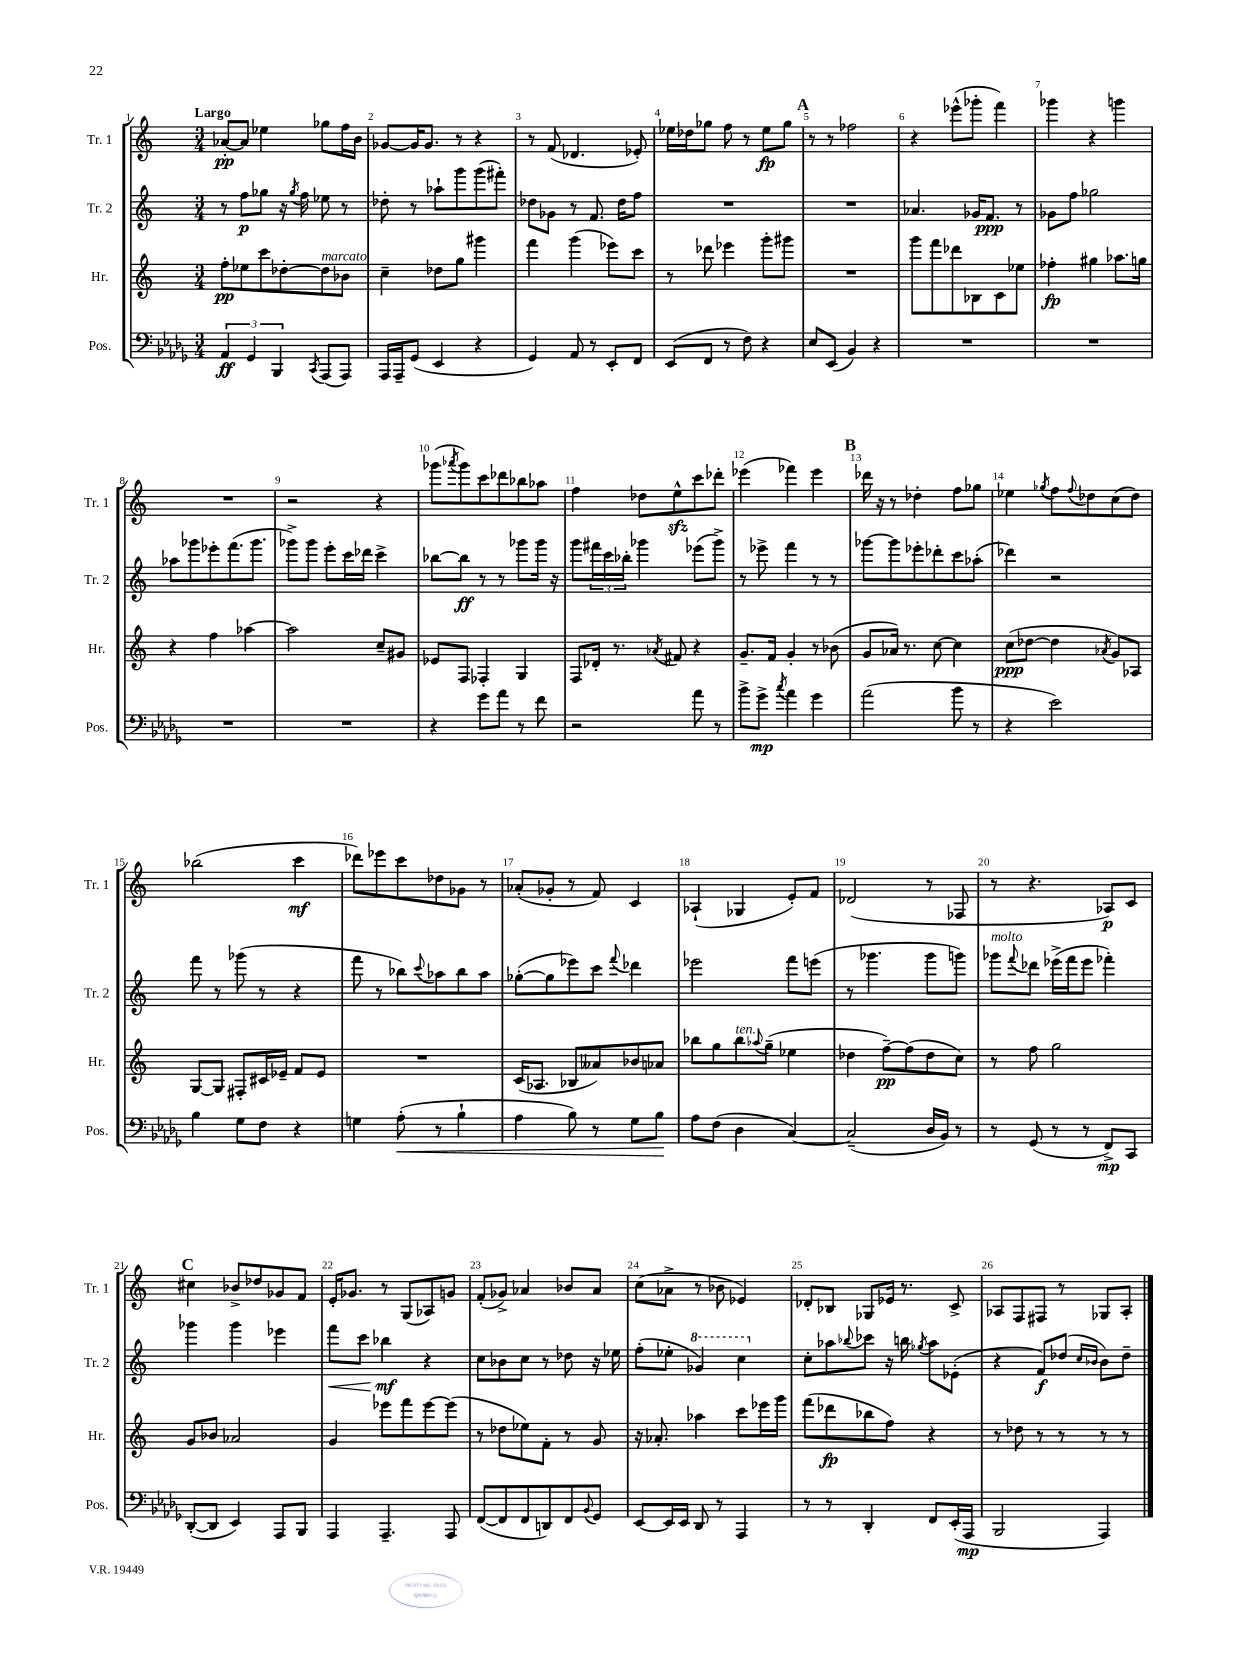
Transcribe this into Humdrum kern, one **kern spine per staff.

**kern	**kern	**kern	**kern
*staff4	*staff3	*staff2	*staff1
*clefF4	*clefG2	*clefG2	*clefG2
*k[b-e-a-d-g-]	*k[]	*k[]	*k[]
*M3/4	*M3/4	*M3/4	*M3/4
6AA-	8ff'	8r	[8a-'
.	8ee-	8ff	8a-]
6GG-	.	.	.
.	8ccc	8gg-	4ee-
6BBB-	.	.	.
.	[8dd-'	16r	.
.	.	8qgg-	.
.	.	16ff	.
8qCC	.	.	.
(8AAA-	8dd-]	8ee-	8gg-
8AAA-)	8b-	8r	16ff
.	.	.	16b
=	=	=	=
16AAA-	4cc~	8dd-'	[8g-
16AAA-~	.	.	.
(8GG-	.	8r	16g-]
.	.	.	8.g-
4EE-	8dd-	8aa-`	.
.	8gg	8ggg	8r
4r	4ggg#	(8ggg	4r
.	.	8fff#')	.
=	=	=	=
4GG-)	4fff	8dd-	8r
.	.	8g-	(8f
8AA-	(4ggg	8r	4.d-
8r	.	8.f	.
8EE-'	8eee-)	.	.
.	.	16dd-	.
8FF	8ccc	8ff	8e-')
=	=	=	=
(8EE-	8r	2.r	16ee-
.	.	.	16dd-
8FF	8ddd-	.	8gg-
8r	4eee-	.	8ff
8F)	.	.	8r
4r	8ggg'	.	8ee-
.	8ggg#	.	8gg-
=	=	=	=
8E-	2.r	2.r	8r
(8EE-	.	.	8r
4BB-)	.	.	2ff-
4r	.	.	.
=	=	=	=
2.r	8ggg	4.a-	4r
.	8fff	.	.
.	8ddd-	.	(8eee-^^
.	8B-	16g-	8ggg-'
.	.	8.f	.
.	8c	.	4fff)
.	8ee-	8r	.
=	=	=	=
2.r	4ff-'	8g-	4ggg-
.	.	8ff	.
.	4gg#	2gg-	4r
.	8.aa-	.	4ggg
.	16gg	.	.
=	=	=	=
2.r	4r	8aa-	2.r
.	.	8ggg-	.
.	4ff	8eee-'	.
.	.	(8.fff	.
.	[4aa-	.	.
.	.	8.ggg-	.
=	=	=	=
2.r	2aa-]	8ggg-^)	2r
.	.	8ggg-	.
.	.	8eee'	.
.	.	16ccc	.
.	.	16ddd-	.
.	8cc~	4ccc^	4r
.	8g#	.	.
=	=	=	=
4r	8e-	[8bb-	(8ggg-
.	.	.	8qaaa-
.	8F	8bb-]	8ggg-)
8g-	4F-'	8r	8ccc
8a-	.	8r	8ddd-
8r	4G	8ggg-	8bb-
8f	.	16ggg-	8aa-
.	.	16r	.
=	=	=	=
2r	8F	8ggg	4ff
.	16d-'	24fff#	.
.	.	24ccc	.
.	8.r	.	.
.	.	24bb-'	.
.	.	4ggg-	8dd-
.	8qa-	.	.
.	8f#	.	8ee^^
8a-	4r	(8eee-	8ccc
8r	.	8ggg-^)	8ddd-'
=	=	=	=
8b-^	8.g~	8r	(4eee-
8g-^	.	8eee-^	.
.	16f	.	.
8qcc	.	.	.
4a-	4g'	4fff	4fff-)
4g-	8r	8r	4eee-
.	(8b-	8r	.
=	=	=	=
(2a-	8g	[8ggg-	16ddd-
.	.	.	16r
.	16a-)	8ggg-]	8r
.	8.r	.	.
.	.	8eee-'	4dd-'
.	[8cc	8ddd-'	.
8b-	4cc]	8ccc	8ff
8r	.	(8aa-'	8gg-
=	=	=	=
4r	(8cc	4ddd-)	4ee-
.	[8dd-	.	.
.	.	.	8qgg-
2e-)	4dd-]	2r	8ff
.	.	.	8qqff
.	.	.	8dd-
.	8qa-	.	.
.	8g)	.	(8cc
.	8A-	.	8dd-)
=	=	=	=
4B-	[8G	8fff	(2bb-
.	8G]	8r	.
8G-	8F#'	(8ggg-	.
8F	16c#	8r	.
.	16e-~	.	.
4r	8f	4r	4ccc
.	8e-	.	.
=	=	=	=
4G	2.r	8fff	8ddd-)
.	.	8r	8eee-
(8A-'	.	8bb-)	8ccc
.	.	8qqccc	.
8r	.	8aa-	8dd-
4B-`	.	8bb-	8g-
.	.	8aa-	8r
=	=	=	=
4A-	(16c	([8gg-'	(8a-'
.	8.A-	.	.
.	.	8gg-]	8g-'
8B-)	8B-	8eee-)	8r
8r	8a--)	8ccc	8f)
.	.	8qqfff	.
8G-	8b-	4ddd-	4c
8B-	8a-	.	.
=	=	=	=
8A-	8bb-	2eee-	(4A-`
(8F	8gg	.	.
4D-	8bb-	.	4G-
.	8qqaa-	.	.
.	(8gg~	.	.
[4C)	4ee-	8fff	8e')
.	.	(8eee	8f
=	=	=	=
(2C~]	4dd-	8r	(2d-
.	.	4.ggg-	.
.	[8ff~)	.	.
.	(8ff]	.	.
16D-	8dd-	8ggg-	8r
16BB-)	.	.	.
8r	8cc)	8ggg)	8F-
=	=	=	=
8r	8r	8ggg-	8r
.	.	8qqfff	.
(8GG-	8ff	8ddd-	4.r
8r	2gg	(16eee-^	.
.	.	16fff	.
8r	.	8eee-	.
8FF^)	.	4fff-')	8A-)
8CC	.	.	8c
=	=	=	=
([8DD-'	8g	4ggg-	4cc#
8DD-]	8b-	.	.
4EE-)	2a-	4ggg-	8b-^
.	.	.	8dd-
8AAA-	.	4eee-	8g-
8BBB-	.	.	8f
=	=	=	=
4AAA-	4g	8fff	16e'
.	.	.	8.g-
.	.	8ccc	.
4.AAA-~	8eee-	4bb-	8r
.	8fff	.	(8G
.	[8eee-	4r	8A-)
8AAA-	(8eee-]	.	8g
=	=	=	=
([8FF	8r	8cc	(8f'
8FF]	8dd-	8b-	8g-^)
8FF	8ee-)	8cc	4a-
8DD)	8f'	8r	.
8FF	8r	8dd-	8b-
8qqBB-	.	.	.
8GG-	8g	16r	8a-
.	.	16ee-	.
=	=	=	=
[8EE-	16r	(8ff'	(8cc
.	8.a-'	.	.
16EE-]	.	8ee-'	8a-^
16EE-	.	.	.
8DD-	4aa-	4gg-)	8r
8r	.	.	8b-
4AAA-	8ccc	4ccc	4e-)
.	16eee-	.	.
.	16ggg	.	.
=	=	=	=
8r	(8fff	8cc'	8d-'
8r	8ddd-	8aa-	8B-
.	.	8qqbb-	.
4DD-'	8bb-	8ccc-	8G-
.	8ff)	16r	16e-
.	.	16bb	8.r
.	.	8qgg-	.
8FF	4r	8aa-	.
(16EE-'	.	(8e-'	8c^
16AAA-	.	.	.
=	=	=	=
2BBB-	8r	4r	8A-
.	8dd-	.	8F
.	8r	8f)	8F#
.	8r	(8dd-	8r
.	.	16qqcc	.
.	.	16qqb-	.
4AAA-)	8r	8b-)	8G-
.	8r	8dd-~	8A-'
==	==	==	==
*-	*-	*-	*-
